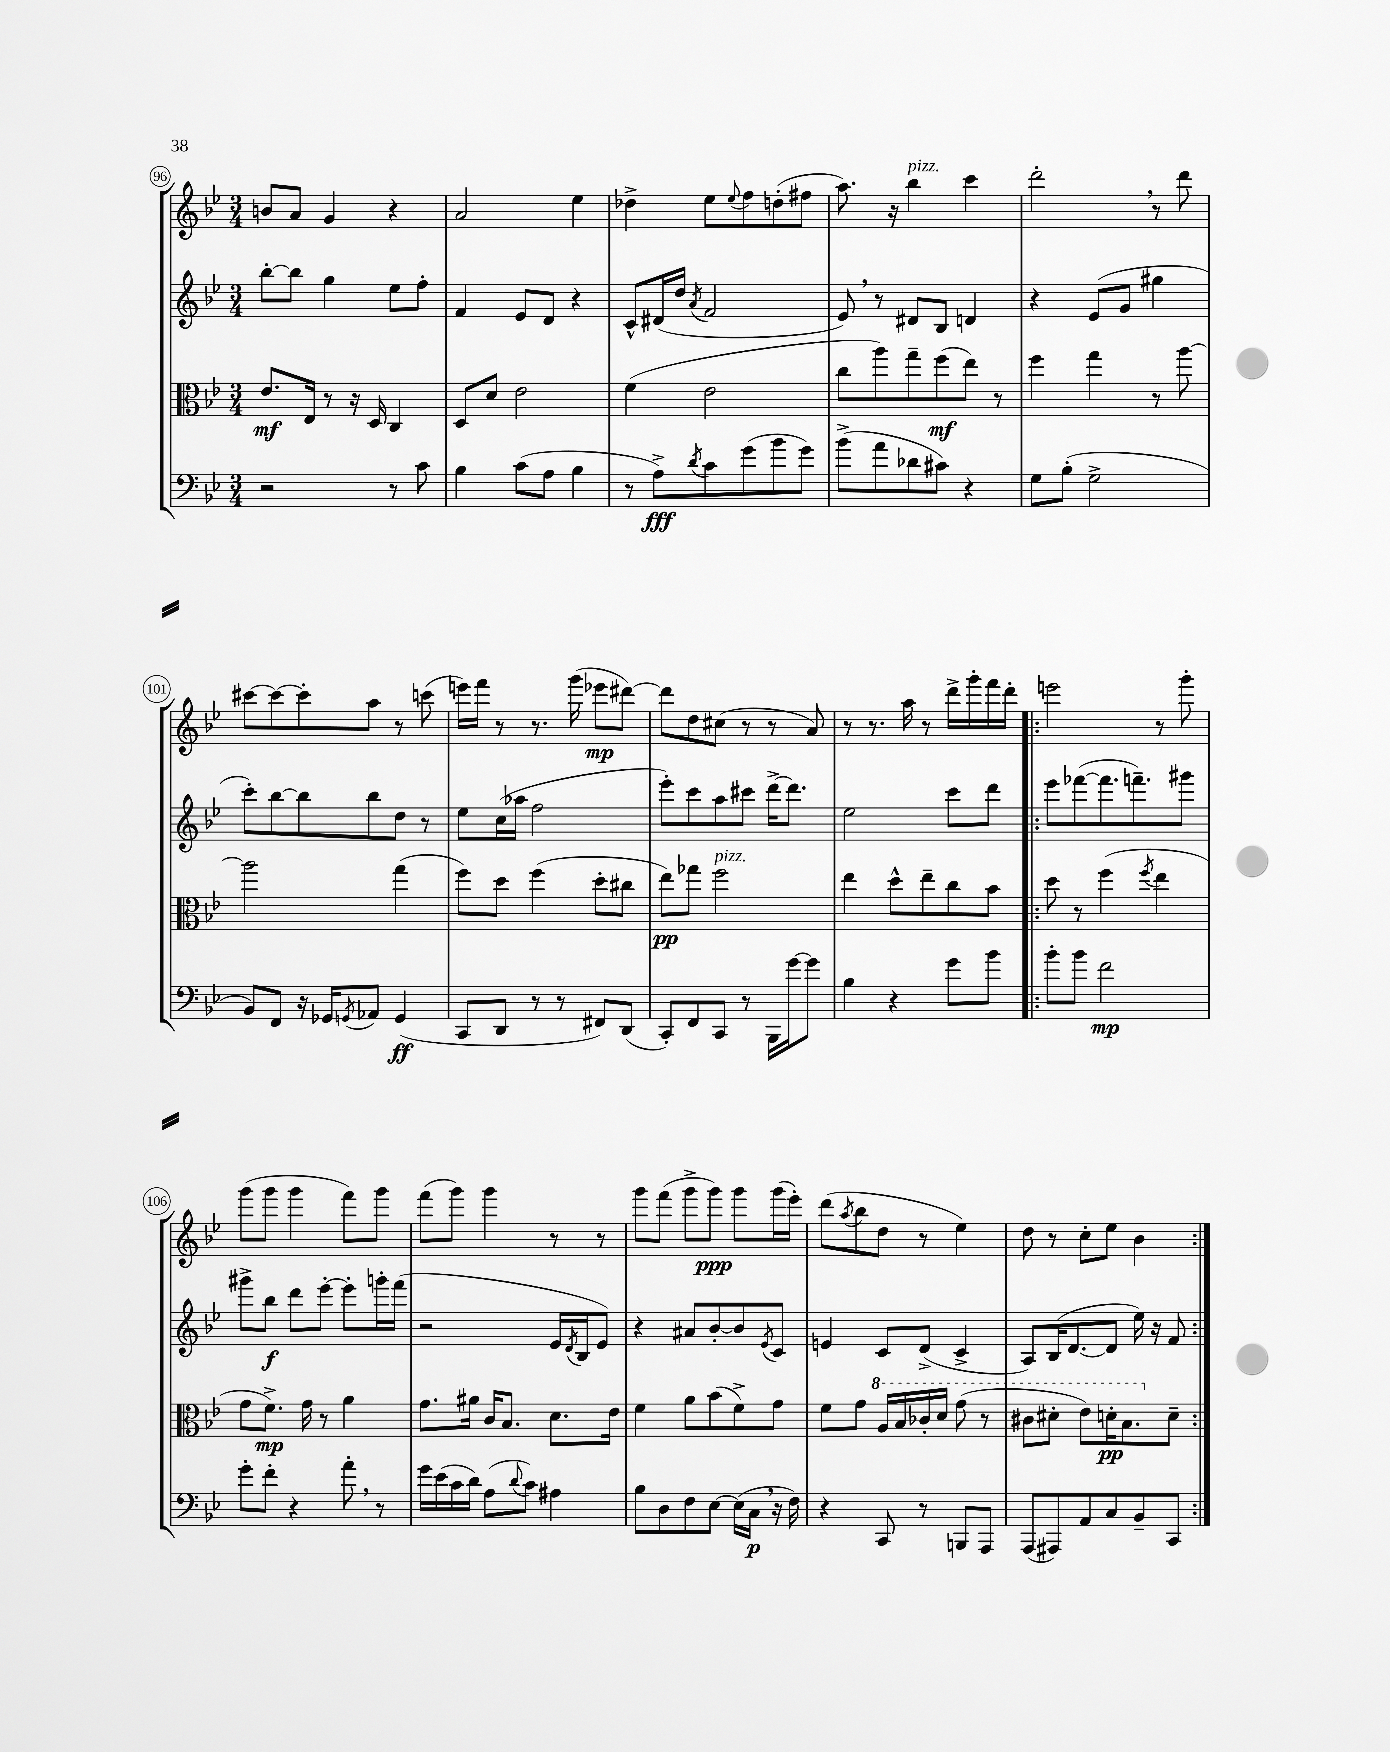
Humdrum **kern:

**kern	**kern	**kern	**kern
*staff4	*staff3	*staff2	*staff1
*clefF4	*clefC3	*clefG2	*clefG2
*k[b-e-]	*k[b-e-]	*k[b-e-]	*k[b-e-]
*M3/4	*M3/4	*M3/4	*M3/4
2r	8.e-/L	[8bb-'\L	8b/L
.	.	8bb-\]J	8a/J
.	16E-/Jk	.	.
.	8r	4gg\	4g/
.	16r	.	.
.	16D/	.	.
8r	4C/	8ee-\L	4r
8c\	.	8ff'\J	.
=	=	=	=
4B-\	8D/L	4f/	2a/
.	8d/J	.	.
(8c\L	2e-\	8e-/L	.
8A\J	.	8d/J	.
4B-\	.	4r	4ee-\
=	=	=	=
8r	(4f\	8c^^/L	4dd-^\
8A^\L)	.	(16d#/L	.
.	.	16dd/JJ	.
8qd/	.	8qa/	.
8c\	2e-\	2f/	8ee-\L
.	.	.	8qqee-/
(8g\	.	.	8ff\
8b-\	.	.	(8dd'\
8g\J)	.	.	8ff#\J
=	=	=	=
(8b-^\L	8cc\L	8e-/)	8.aa\)
8a\	8aa\)	8r	.
.	.	.	16r
8d-\	8gg~\	8d#/L	4bb-\
8c#\J)	(8ff\	8B-/J	.
4r	8ee-\J)	4d/	4ccc\
.	8r	.	.
=	=	=	=
8G\L	4ff\	4r	2ddd'\
(8B-'\J	.	.	.
2G^\	4gg\	(8e-/L	.
.	.	8g/J	.
.	8r	4gg#\	8r
.	[8aa\	.	8ddd\
=	=	=	=
8BB-/L)	2aa\]	8ccc'\L)	[8ccc#\L
8FF/J	.	[8bb-\	8ccc#\_
16r	.	8bb-\]	8ccc#'\]
16GG-/LK	.	.	.
8qGG/	.	.	.
8AA-/J	.	8bb-\	8aa\J
(4GG/	(4gg\	8dd\J	8r
.	.	8r	(8ccc\
=	=	=	=
8CC/L	8ff\L)	8ee-\L	16eee\LL)
.	.	.	16fff\JJ
8DD/J	8dd\J	(16cc\L	8r
.	.	16aa-\JJ	.
8r	(4ff\	2ff\	8.r
8r	.	.	.
.	.	.	(16ggg\
8FF#/L)	8dd'\L	.	8eee-\L
(8DD/J	8cc#\J	.	[8ddd#\J)
=	=	=	=
8CC'/L)	8ee-\L)	8eee-'\L)	8ddd#\]L
8FF/	8gg-\J	8ccc\	8dd\
8CC/J	2ff\	8aa\	(8cc#\J
8r	.	8ccc#\J	8r
16BBB-\LL	.	[16ddd^\LK	8r
[16g\J	.	8.ddd\]J	.
8g\]J	.	.	8a/)
=	=	=	=
4B-\	4ee-\	2ee-\	8r
.	.	.	8.r
4r	8dd^^\L	.	.
.	.	.	16aa\
.	8ee-~\	.	8r
8g\L	8cc\	8ccc\L	16ddd^\LL
.	.	.	16ggg'\
8b-\J	8b-\J	8ddd\J	16fff\
.	.	.	16ddd'\JJ
=!|:	=!|:	=!|:	=!|:
8b-'\L	8dd\	8eee-\L	2eee\
8b-\J	8r	([8fff-\	.
2f\	(4ff\	8.fff-\]	.
.	.	8.fff~\)	.
.	8qff/	.	.
.	4ee-\	.	8r
.	.	8ggg#\J	8ggg'\
=	=	=	=
8g'\L	8g\L	8ggg#^\L	(8ggg\L
8f'\J	8.f^\J)	8bb-\J	8ggg\J
4r	.	8ddd\L	4ggg\
.	16g\	.	.
.	8r	[8eee-'\J	.
8a'\	4a\	8eee-'\]L	8fff\L)
8r	.	16ggg'\L	8ggg\J
.	.	(16fff\JJ	.
=	=	=	=
16g\LL	8.g\L	2r	(8fff\L
(16e-\	.	.	.
16c\	.	.	8ggg\J)
16d\JJ)	16a#\Jk	.	.
(8A\L	16c/LK	.	4ggg\
.	8.B-/J	.	.
8qqd/	.	.	.
8c\J)	.	.	.
4A#\	8.d\L	16e-/LL	8r
.	.	8qd/	.
.	.	16B-/J	.
.	.	8e-/J)	8r
.	16e-\Jk	.	.
=	=	=	=
8B-\L	4f\	4r	8ggg\L
8D\	.	.	(8fff\J
8F\	8a\L	8a#/L	8ggg^\L
[8E-\J	(8b-\	[8b-'/	8ggg\J)
(16E-\]LL	8f^\)	8b-/]	8ggg\L
16C\JJ	.	.	.
.	.	8qe-/	.
16r	8g\J	8c/J	(16ggg\L
16F\)	.	.	16eee-'\JJ)
=	=	=	=
4r	8f\L	4e/	(8ddd\L
.	.	.	8qaa/
.	8g\J	.	8bb-\
8CC/	16a/LL	8c/L	8dd\J
.	16b-/	.	.
8r	16cc-'/	(8d^/J	8r
.	16dd/JJ	.	.
8BBB/L	(8gg\	4c^/	4ee-\)
8AAA/J	8r	.	.
=	=	=	=
(8AAA/L	8cc#\L	8A/L)	8dd\
8AAA#/)	8dd#'\J	(16B-/K	8r
.	.	[8.d/	.
8AA/	8ee-\L)	.	8cc'\L
8C/	16dd'\K	8d/]J	8ee-\J
.	8.b-\	.	.
8BB-~/	.	16ee-\)	4b-\
.	.	16r	.
8CC/J	8d~\J	8f/	.
==:|!	==:|!	==:|!	==:|!
*-	*-	*-	*-
